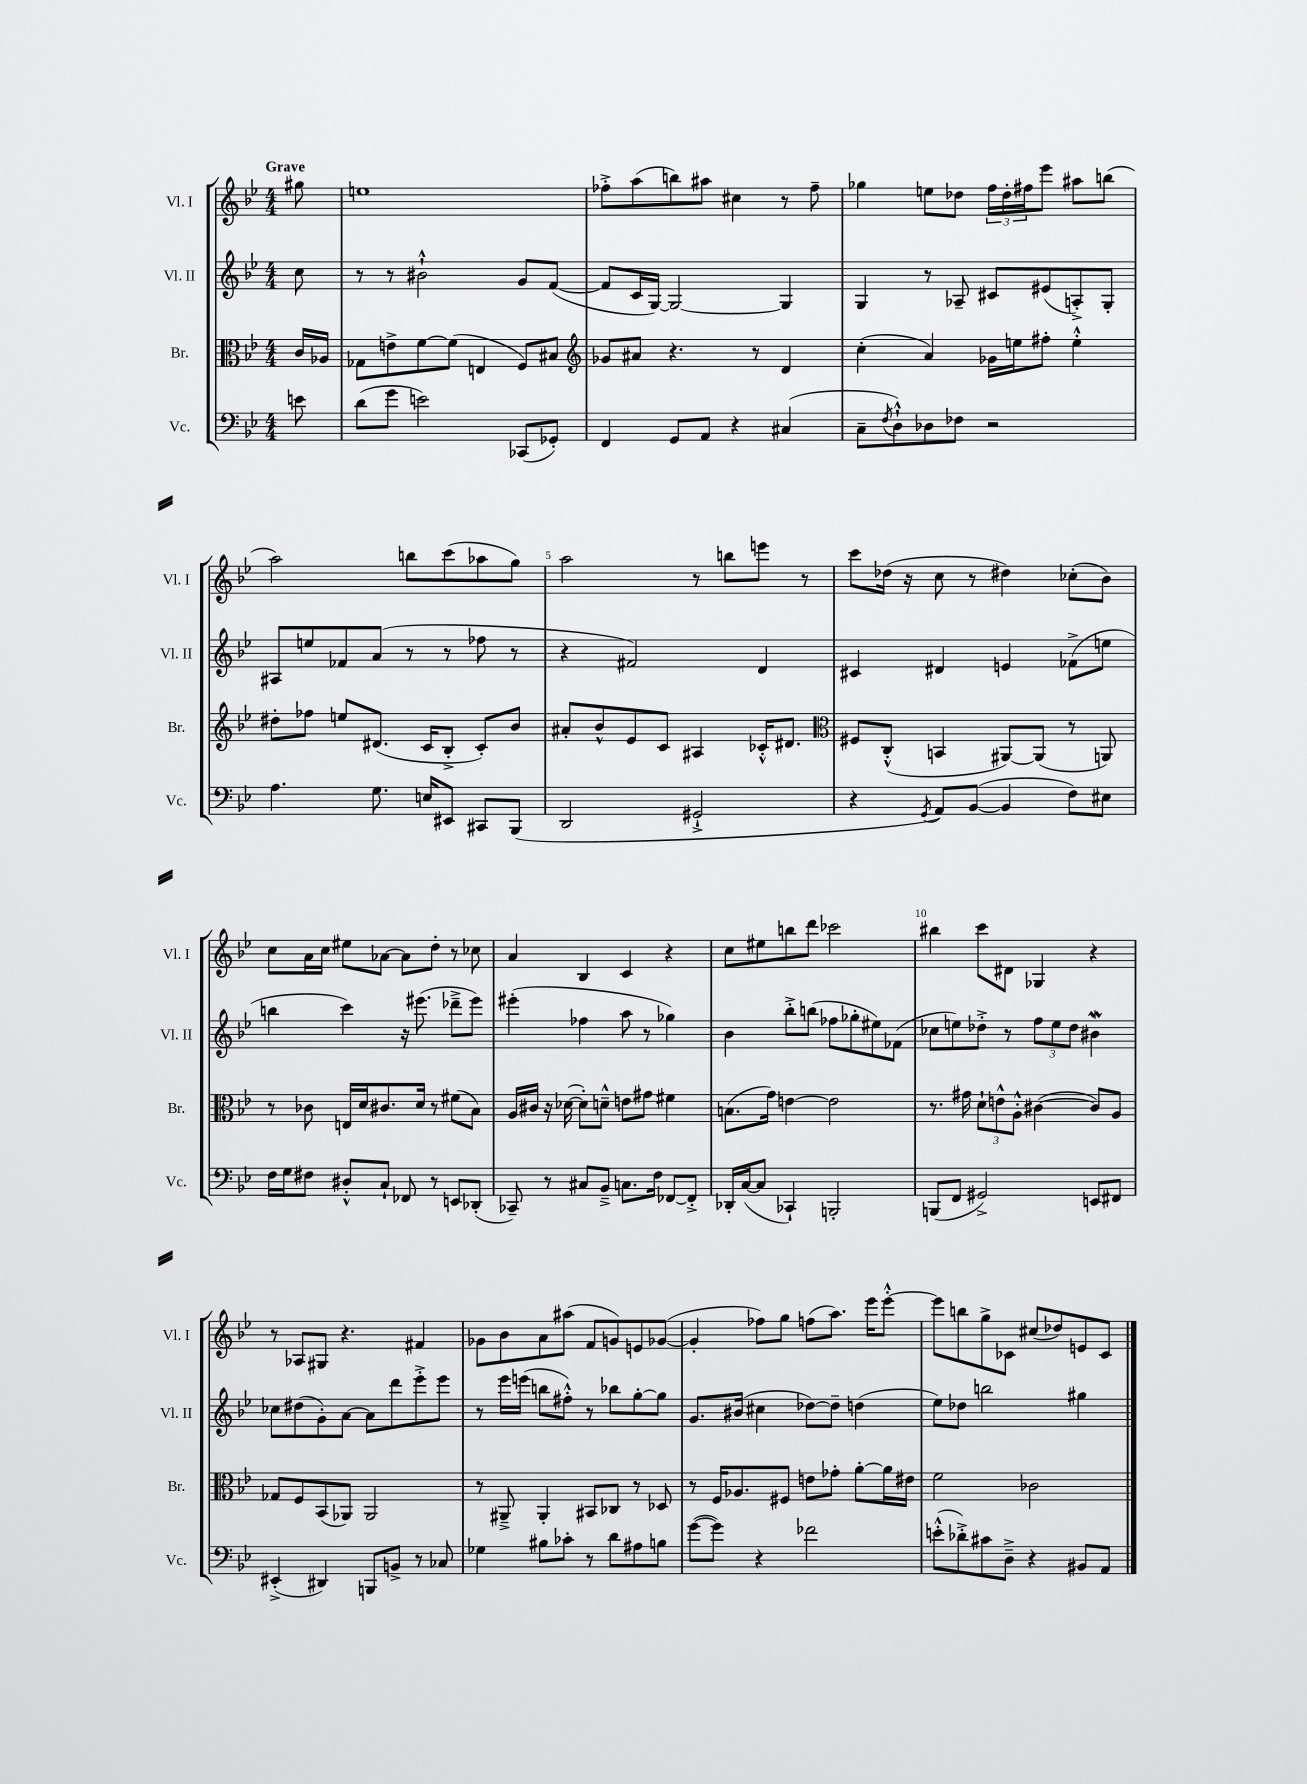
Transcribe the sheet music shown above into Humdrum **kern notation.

**kern	**kern	**kern	**kern
*staff4	*staff3	*staff2	*staff1
*clefF4	*clefC3	*clefG2	*clefG2
*k[b-e-]	*k[b-e-]	*k[b-e-]	*k[b-e-]
*M4/4	*M4/4	*M4/4	*M4/4
8e	16c	8cc	8gg#
.	16A-	.	.
=	=	=	=
(8d	8G-	8r	1ee
8g	8e^	8r	.
2e)	[8f	2b#`^^	.
.	(8f]	.	.
.	4E	.	.
(8CC-	8F)	8g	.
8GG-')	8B#	([8f	.
=	=	=	=
*	*clefG2	*	*
4FF	8g-	8f]	8ff-'^
.	8a#	16c	(8aa
.	.	[16G)	.
8GG	4.r	2G_	8bb)
8AA	.	.	8aa#
4r	.	.	4cc#
.	8r	.	.
(4C#	4d	4G]	8r
.	.	.	8ff-~
=	=	=	=
8C~	(4cc'	4G	4gg-
8qF	.	.	.
8D`^^)	.	.	.
8D-	4a)	8r	8ee
8F-	.	8A-~	8dd-
2r	16g-	8c#	24ff
.	.	.	24dd-'
.	16ee	.	.
.	.	.	24ff#
.	8ff#'	(8e#	8eee-
.	4ee'^^	8A'^)	8aa#
.	.	8G'	(8bb
=	=	=	=
4.A	8dd#'	8A#	2aa)
.	8ff-	8ee	.
.	8ee	8f-	.
8.G	(8.d#	(8a	.
.	.	8r	8bb
16E	16c	.	.
8EE#	8B-'^	8r	(8ccc
8CC#	8c')	8ff-	8aa-
(8BBB-	8b-	8r	8gg)
=	=	=	=
2DD	8a#'	4r	2aa
.	8b-^^	.	.
.	8e-	2f#)	.
.	8c	.	.
2GG#`^	4A#	.	8r
.	.	.	8bb
.	16c-'^^	4d	8eee
.	8.d#	.	.
.	.	.	8r
=	=	=	=
*	*clefC3	*	*
4r	8F#	4c#	8ccc
.	(8C'^^	.	(16dd-
.	.	.	16r
8qGG	.	.	.
8AA)	4BB	4d#	8cc
([8BB-	.	.	8r
4BB-]	[8AA#)	4e	4dd#)
.	(8AA#]	.	.
8F)	8r	(8f-^	(8cc-'
8E#	8AA)	8ee	8b-)
=	=	=	=
16F	8r	4bb	8cc
16G	.	.	.
8F#	8c-	.	16a
.	.	.	16cc
8D#'^^	16E	4ccc)	8ee#
.	16d	.	.
8C`	8.c#	.	[8a-
8FF-	.	16r	8a-]
.	16d	(8.eee#	.
8r	8r	.	8dd'
8EE	(8f#	8ddd-~^	8r
(8DD-'	8B-)	8eee#)	8cc-
=	=	=	=
8CC-~)	16A	(4eee#'	4a
.	16c#	.	.
8r	16r	.	.
.	([16d-	.	.
8C#	8d-'])	4ff-	4B-
8BB-~^	8d~^^	.	.
8.C	8e	8aa	4c
.	8g#	8r	.
16F	.	.	.
[8FF-	4f#	4gg-)	4r
8FF-'^]	.	.	.
=	=	=	=
16DD-'	(8.B	4b-	8cc
([16C	.	.	.
8C]	.	.	8ee#
.	16g)	.	.
4CC-`)	[4e	8bb-'^	8bb
.	.	(8bb	8ddd
2BBB'	2e]	8ff-	2ccc-
.	.	8gg-'	.
.	.	8ee#)	.
.	.	(8f-	.
=	=	=	=
(8BBB	8.r	8cc-	4bb#
8FF	.	8ee)	.
.	16g#	.	.
2GG#^)	12d`	8dd-'^	8ccc
.	12e^^	.	.
.	.	8r	8d#
.	12A'^^	.	.
.	([4c#	12ff	4G-
.	.	12ee	.
.	.	12dd-	.
8EE	8c#])	4b#	4r
8FF#	8A	.	.
=	=	=	=
(4EE#'^	8G-	8cc-	8r
.	8F	(8dd#	8A-
4DD#)	(8BB-	8g')	8G#
.	8AA-)	[8a	4.r
8BBB	2AA-	8a]	.
8BB^	.	8ddd	.
8r	.	8eee-'^	4f#
8C-	.	8eee-	.
=	=	=	=
4G-	8r	8r	8g-
.	8AA#~^	16eee-	8b-
.	.	(16eee	.
8B#	4AA#'	8bb	8a
8c-'	.	8ff#'^^)	(8aa#
8r	8BB#	8r	8f
8d	8C-	8bb-	8g)
8A#	8r	[8gg'	8e
8B	8D-	8gg]	([8g-
=	=	=	=
([8g	8r	8.g	4g-']
8g])	16F	.	.
.	8.A-	(16b#	.
4r	.	4cc#	8ff-)
.	8F#	.	8gg
2f-	8e	[8dd-)	(8ff
.	8g-'	8dd-~]	8.aa)
.	[8a'	(4dd	.
.	.	.	16eee-
.	16a]	.	[8eee-'^^
.	16e#	.	.
=	=	=	=
(8e'^^	2f	8ee-)	8eee-]
8d-'^)	.	8dd-	8bb
8c#	.	2bb	8gg^
8D~^	.	.	8c-
4r	2c-	.	(8cc#
.	.	.	8dd-)
8BB#	.	4gg#	8e
8AA	.	.	8c-
==	==	==	==
*-	*-	*-	*-
